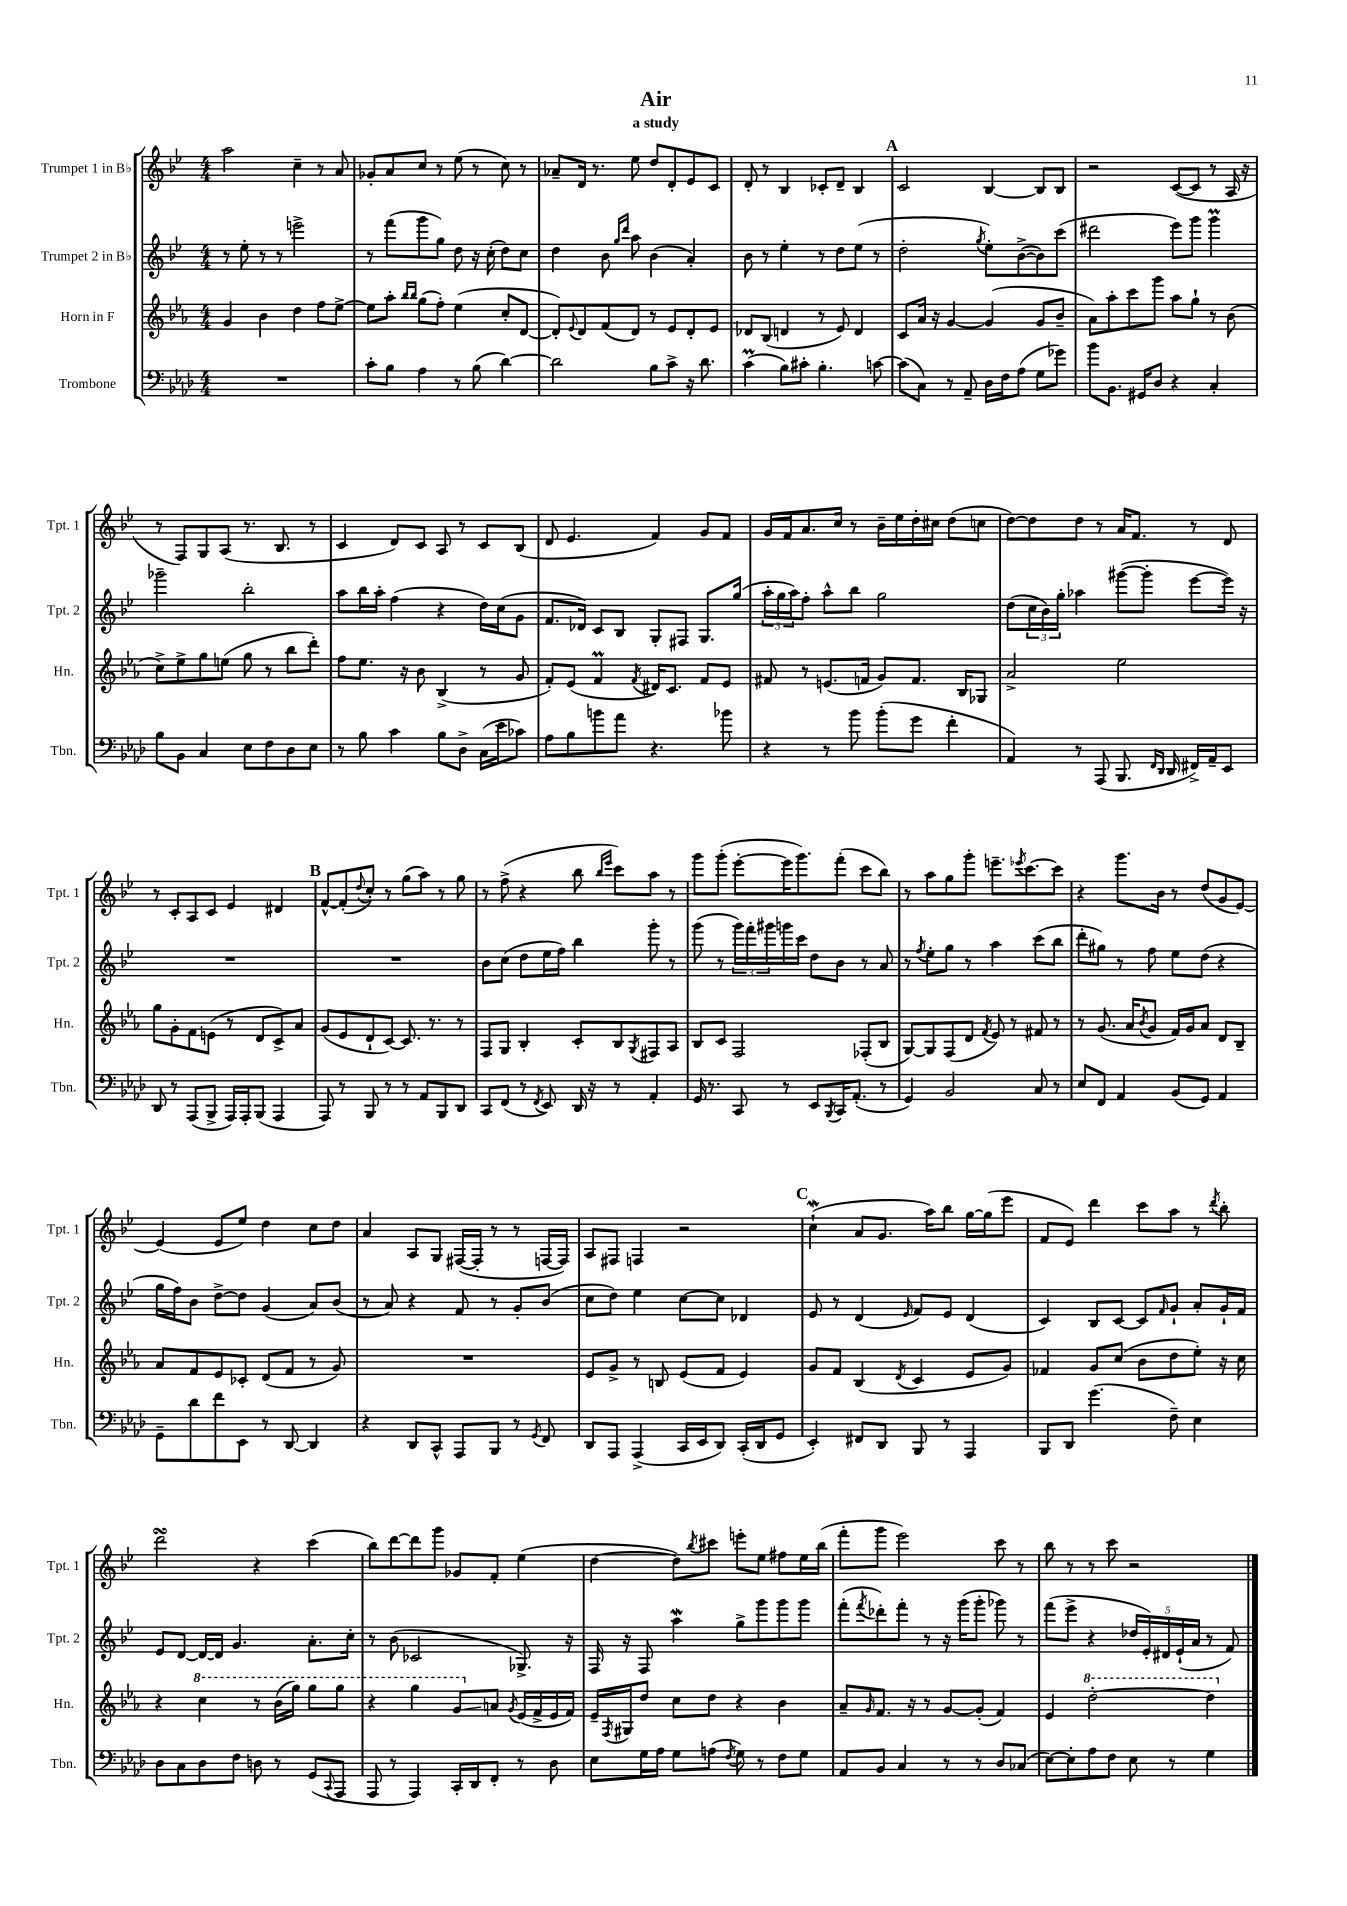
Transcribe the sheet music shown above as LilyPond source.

\header { title = "Air" subtitle = "a study" }
<<
\new StaffGroup <<
\new Staff = "s0" \with { instrumentName = "Trumpet 1 in Bb" shortInstrumentName = "Tpt. 1" } {
    \clef treble \key bes \major \numericTimeSignature \time 4/4
    a''2 c''4-- r8 a'8 |
    ges'8-. a'8 c''8 r8 ees''8( r8 c''8) r8 |
    aes'8-- d'16 r8. ees''8 d''8 d'8-. ees'8 c'8 |
    d'8-. r8 bes4 ces'8-. d'8-- bes4 |
    \mark \markup { \bold "A" } c'2 bes4~ bes8 bes8 |
    r2 c'8~( c'8 r8 a16 r16 |
    r8 f8) g8 a8( r8. bes8. r8 |
    c'4 d'8) c'8 a8 r8 c'8 bes8( |
    d'8 ees'4. f'4) g'8 f'8 |
    g'16 f'16 a'8. c''16 r8 bes'16-- ees''16 d''16-. cis''16 d''8( c''8 |
    d''8~) d''8 d''8 r8 a'16 f'8. r8 d'8 |
    r8 c'8-. a8 c'8 ees'4 dis'4 |
    \mark \markup { \bold "B" } f'8~-^ f'8-.( \appoggiatura { d''8 } c''8-.) r8 g''8( a''8) r8 g''8 |
    r8 f''8->( r4 bes''8 \grace { bes''16 ees'''16 } c'''8) a''8 r8 |
    g'''8 g'''8-.( ees'''8~-. ees'''16 g'''8.) f'''8-.( c'''8 bes''8) |
    r8 a''8 g''8 g'''8-. e'''8.-- \acciaccatura { ees'''8 } c'''8.~ c'''8 |
    r4 g'''8. bes'16 r8 d''8( g'8 ees'8~) |
    ees'4( ees'8 ees''8) d''4 c''8 d''8 |
    a'4 a8 g8 fis16~( fis16-. r8 r8 f16~ f16) |
    a8 fis8 f4 r2 |
    \mark \markup { \bold "C" } c''4-!\mordent( a'8 g'8. a''16) bes''8 g''16~ g''16( ees'''8 |
    f'8 ees'8) d'''4 c'''8 a''8 r8 \acciaccatura { d'''8 } bes''8-. |
    d'''2\turn r4 c'''4( |
    bes''8) d'''8~ d'''8 g'''8 ges'8 f'8-. ees''4( |
    d''4~ d''8) \acciaccatura { bes''8 } cis'''8 e'''8-. ees''8 fis''8 ees''16 bes''16( |
    f'''8-. g'''8 ees'''2) c'''8 r8 |
    bes''8 r8 r8 c'''8 r2 \bar "|." |
}
\new Staff = "s1" \with { instrumentName = "Trumpet 2 in Bb" shortInstrumentName = "Tpt. 2" } {
    \clef treble \key bes \major \numericTimeSignature \time 4/4
    r8 ees''8-. r8 r8 e'''2-> |
    r8 f'''8( g'''8 g''8) d''8 r16 c''16-.( d''8) c''8 |
    d''4 bes'8 \grace { g''16 d'''16 } a''8 bes'4( a'4-.) |
    bes'8 r8 ees''4-. r8 d''8 ees''8( r8 |
    \mark \markup { \bold "A" } d''2-. \acciaccatura { g''8 } ees''8-.) bes'8~->( bes'8) c'''8( |
    dis'''2 ees'''8) g'''8 g'''4\prall |
    ges'''2-- bes''2-. |
    a''8 bes''16 a''16-. f''4( r4 d''16) c''16( g'8 |
    f'8. des'16) c'8 bes8 g8-. fis8 g8. g''16( |
    \tuplet 3/2 { a''16-. g''16 a''16) } f''8-. a''8-^ bes''8 g''2 |
    d''8( \tuplet 3/2 { c''16 bes'16) g''16-. } aes''4 gis'''8~( gis'''8-. ees'''8~ ees'''16) r16 |
    R1 |
    \mark \markup { \bold "B" } R1 |
    bes'8 c''8( d''8 ees''16 f''16) bes''4 g'''8-. r8 |
    g'''8( r8 \tuplet 3/2 { g'''16) f'''16-. gis'''16 } g'''16 c'''16 d''8 bes'8 r8 a'8 |
    r8 \acciaccatura { f''8 } ees''8-. g''8 r8 a''4 c'''8( bes''8 |
    d'''8-. gis''8) r8 f''8 ees''8 d''8( r4 |
    g''16 f''16) bes'8 d''8~-> d''8 g'4( a'8) bes'8( |
    r8 a'8) r4 f'8 r8 g'8-. bes'8( |
    c''8 d''8) ees''4 c''8~ c''8 des'4 |
    \mark \markup { \bold "C" } ees'8 r8 d'4( \grace { ees'16 } f'8) ees'8 d'4( |
    c'4) bes8 c'8~ c'8 \grace { f'16 } g'8-! a'8-. g'16-! f'16 |
    ees'8 d'8~ d'16~ d'16 g'4. a'8.-. c''16-. |
    r8 bes'8( ces'2 ges8.->) r16 |
    f16 r16 f8 a''4\mordent g''8-> g'''8 g'''8 g'''8 |
    f'''8-.( \acciaccatura { f'''8 } des'''8-.) f'''8-. r8 r16 g'''16( g'''8-. ges'''8) r8 |
    f'''8( ees'''8-> r4 \tuplet 5/4 { des''16 ees'16-.) dis'16 ees'16-!( a'16 } r8 f'8) \bar "|." |
}
\new Staff = "s2" \with { instrumentName = "Horn in F" shortInstrumentName = "Hn." } {
    \clef treble \key ees \major \numericTimeSignature \time 4/4
    g'4 bes'4 d''4 f''8 ees''8~-> |
    ees''8 aes''8-. \grace { bes''16 bes''16 } g''8( f''8-.) ees''4( c''8-. d'8~ |
    d'8-.) \appoggiatura { ees'8 } d'8 f'8( d'8) r8 ees'8 d'8-. ees'8 |
    des'8 bes8( d'4 r8 ees'8) d'4 |
    \mark \markup { \bold "A" } c'8 aes'16 r16 g'4~ g'4( g'8 bes'8-- |
    aes'8) aes''8-. c'''8 g'''8 aes''8 g''8-! r8 bes'8( |
    c''8->) ees''8-> g''8 e''8( g''8 r8 bes''8 d'''8-.) |
    f''8 ees''8. r16 bes'8 bes4->( r8 g'8 |
    f'8-.) ees'8( f'4\prall \acciaccatura { f'8 } dis'16) c'8. f'8 ees'8 |
    fis'8 r8 e'8.( f'16 g'8) f'8. bes16 ges8 |
    aes'2-> ees''2 |
    g''8 g'8-. f'8 e'8( r8 d'8 c'8->) aes'8 |
    \mark \markup { \bold "B" } g'8( ees'8 d'8-! c'8~) c'8. r8. r8 |
    f8 g8 bes4-. c'8-. bes8 \acciaccatura { g8 } fis8 aes8 |
    bes8 c'8 f2 fes8-.( bes8 |
    g8~) g8 f8( d'8 \acciaccatura { f'8 } ees'8) r8 fis'8 r8 |
    r8 g'8.( aes'16 \acciaccatura { bes'8 } g'8 f'16) g'16 aes'8 d'8 bes8-- |
    aes'8 f'8 ees'8 ces'8-. d'8( f'8 r8 g'8) |
    R1 |
    ees'8 g'8-> r8 b8 ees'8( f'8 ees'4) |
    \mark \markup { \bold "C" } g'8 f'8 bes4( \acciaccatura { d'8 } c'4 ees'8 g'8) |
    fes'4 g'8 c''8( bes'8 d''8 ees''8-.) r16 c''16 |
    r4 \ottava #1 c'''4 r8 bes''16( g'''16) g'''8 g'''8 |
    r4 g'''4 g''8\glissando \ottava #0 a'8 \acciaccatura { g'8 } ees'16( f'16-> ees'16 f'16) |
    ees'16-- \acciaccatura { f8 } gis16 d''8 c''8 d''8 r4 bes'4 |
    aes'8-- \grace { g'16 } f'8. r16 r8 g'8~ g'8-.( f'4) |
    ees'4 \ottava #1 d'''2~-. d'''4 \ottava #0 \bar "|." |
}
\new Staff = "s3" \with { instrumentName = "Trombone" shortInstrumentName = "Tbn." } {
    \clef bass \key aes \major \numericTimeSignature \time 4/4
    R1 |
    c'8-. bes8 aes4 r8 bes8( des'4~) |
    des'2 bes8 c'8-> r16 des'8. |
    c'4\prall( bes8) cis'8-. bes4.-. c'8~ |
    \mark \markup { \bold "A" } c'8( c8) r8 aes,8-- des16 f16 aes8( g8 ges'8) |
    bes'8 bes,8. gis,16 des8 r4 c4-. |
    bes8 bes,8 c4 ees8 f8 des8 ees8 |
    r8 bes8 c'4 bes8 des8-> c16( ees'16 ces'8) |
    aes8 bes8 b'8 aes'8 r4. bes'8 |
    r4 r8 bes'8 bes'8-.( g'8 f'4-. |
    aes,4) r8 aes,,8( bes,,8. \grace { f,16 des,16 } des,16 fis,16->) aes,16-- ees,8 |
    des,8 r8 aes,,8( bes,,8-> aes,,16) aes,,16-. bes,,8( aes,,4 |
    \mark \markup { \bold "B" } aes,,8) r8 bes,,8 r8 r8 aes,8 bes,,8 des,8 |
    c,8 f,8( r8 \acciaccatura { f,8 } ees,8) des,16 r16 r8 aes,4-. |
    g,16 r8. c,8 r8 ees,8 \acciaccatura { bes,,8 } c,16 aes,8.-.( r8 |
    g,4) bes,2 c8 r8 |
    ees8 f,8 aes,4 bes,8( g,8) aes,4 |
    g,8-- des'8 f'8 ees,8 r8 des,8~ des,4 |
    r4 des,8 c,8-^ aes,,8 bes,,8 r8 \acciaccatura { g,8 } f,8 |
    des,8 aes,,8 aes,,4->( c,16 ees,16 des,8) c,16-.( des,16 g,8 |
    \mark \markup { \bold "C" } ees,4-.) fis,8 des,8 bes,,8 r8 aes,,4 |
    bes,,8 des,8 g'4.( f8--) ees4 |
    des8 c8 des8 f8 d8 r8 g,8( \appoggiatura { c,8 } aes,,8 |
    aes,,8 r8 aes,,4) c,16-. des,16 f,8-. r8 des8 |
    ees8 g16 aes16 g8 a8( \acciaccatura { f8 } g8) r8 f8 g8 |
    aes,8 bes,8 c4 r8 r8 des8 ces8( |
    ees8~) ees8-. aes8 f8 ees8 r8 g4 \bar "|." |
}
>>
>>
\layout { \context { \Score \remove "Bar_number_engraver" } }
